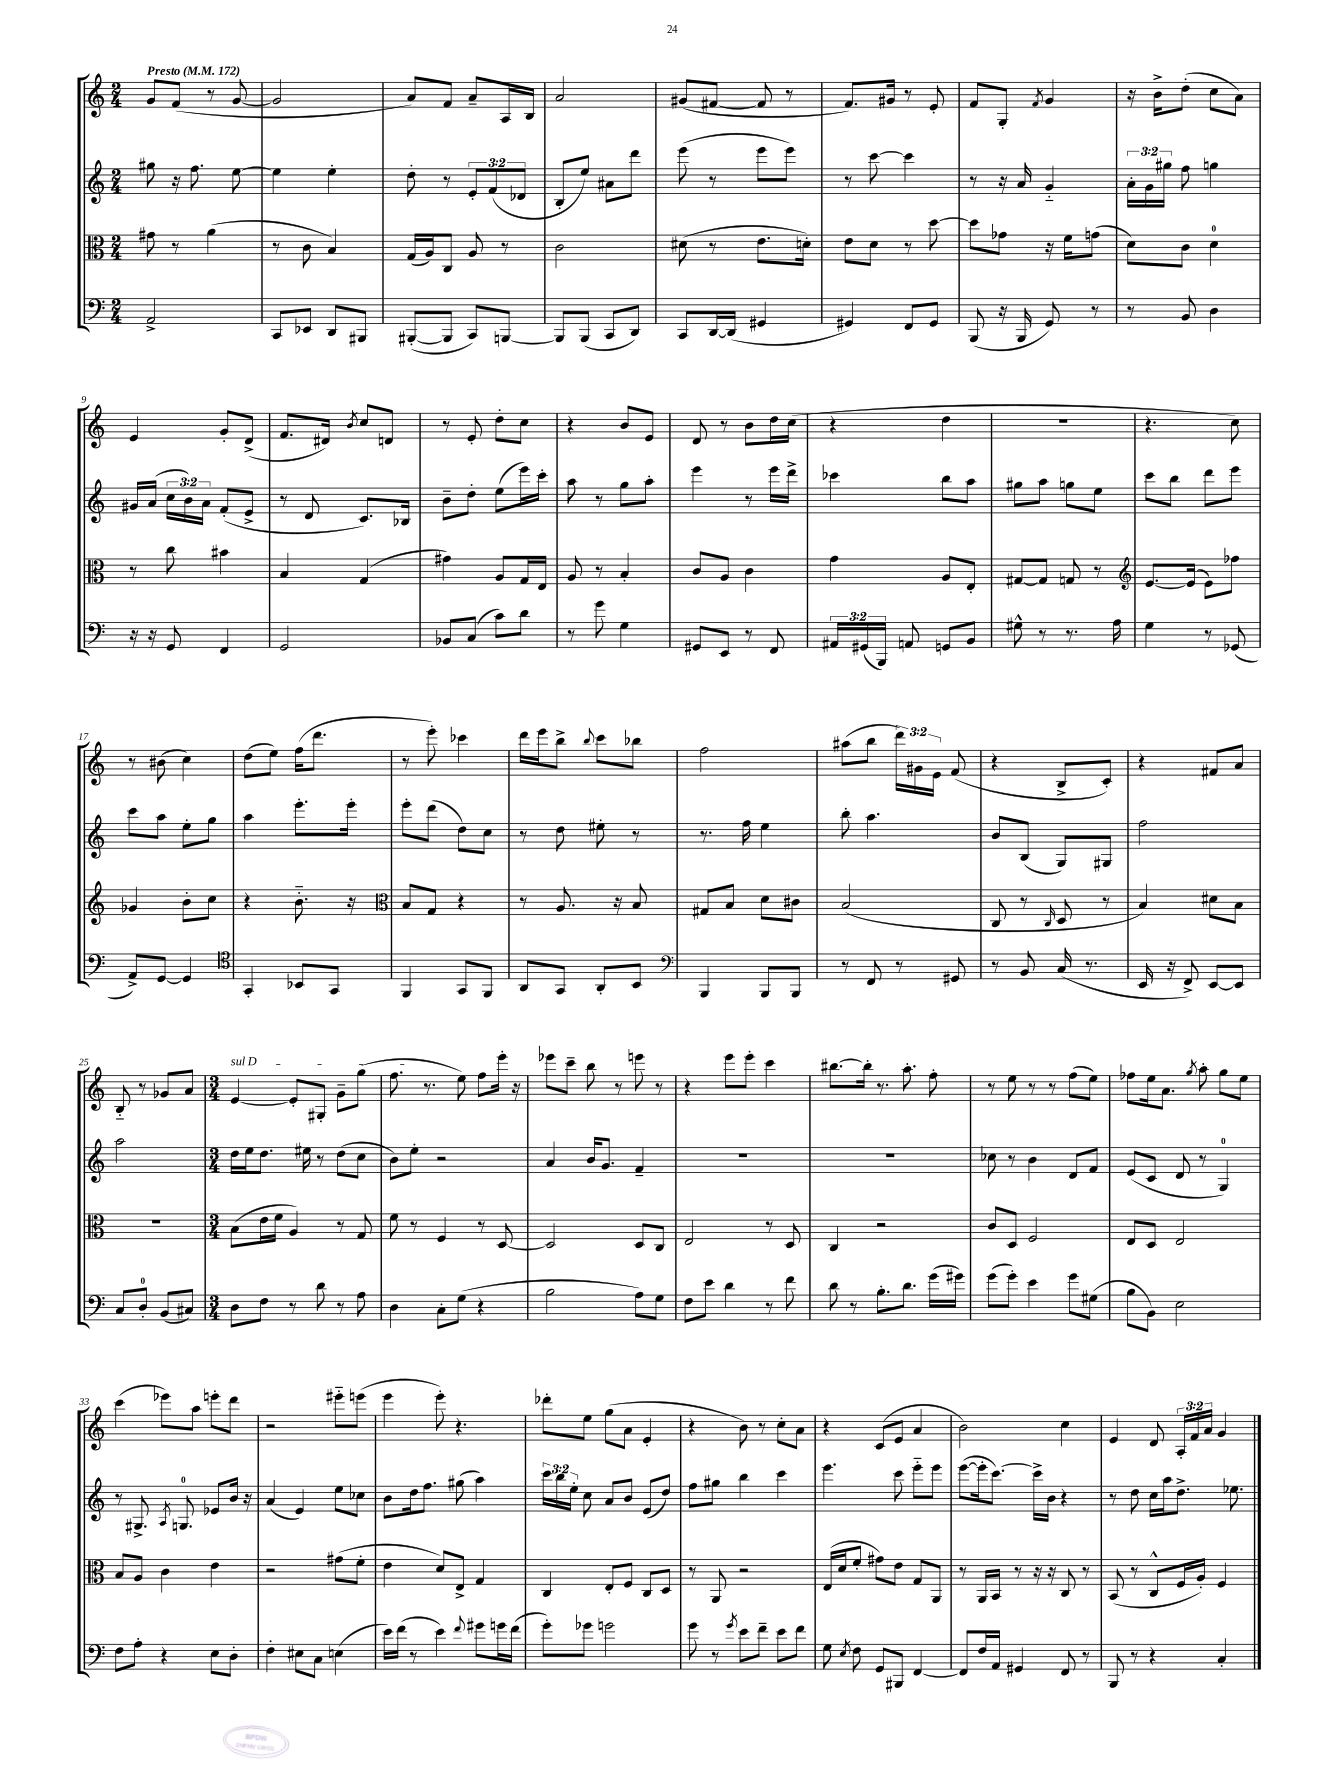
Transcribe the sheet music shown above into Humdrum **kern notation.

**kern	**kern	**kern	**kern
*part4	*part3	*part2	*part1
*staff4	*staff3	*staff2	*staff1
*clefF4	*clefC3	*clefG2	*clefG2
*k[]	*k[]	*k[]	*k[]
*M2/4	*M2/4	*M2/4	*M2/4
*MM172	*MM172	*MM172	*MM172
=1	=1	=1	=1
!	!	!	!LO:TX:a:B:t=Presto
2AA^/	8g#X\	8gg#X\	8g/L
.	8r	16r	(8f/J
.	.	8.ff\	.
.	(4a\	.	8r
.	.	[8ee\	[8g/
=2	=2	=2	=2
8CC/L	8r	4ee\]	2g/]
8EE-X/J	8c\	.	.
8DD/L	4B/)	4ee'\	.
8BBB#X/J	.	.	.
=3	=3	=3	=3
([8BBB#X'/L	(16G/LL	8dd'\	8a/L)
.	16A/J)	.	.
8BBB#/J]	8C/J	8r	8f/J
8CC/L)	8A/	12e'/L	8a~/L
.	.	(12f/	.
[8BBBn/J	8r	.	16A/L
.	.	12d-X/J	.
.	.	.	16B/JJ
=4	=4	=4	=4
8BBB/L]	2c\	8B'/L	2a/
(8BBB/J	.	8ee/J)	.
8CC/L	.	8a#X\L	.
8DD/J)	.	8ddd\J	.
=5	=5	=5	=5
8CC/L	(8d#X\	(8eee\	(8g#X/L
[16DD/L	8r	8r	[8f#X/J
(16DD/JJ]	.	.	.
4GG#X/	8.e\L	8eee\L	8f#/]
.	.	8eee\J)	8r
.	16dn'\Jk)	.	.
=6	=6	=6	=6
4GG#X/)	8e\L	8r	8.f/L)
.	8d\J	[8ccc\	.
.	.	.	16g#X/Jk
8FF/L	8r	4ccc\]	8r
8GG#/J	[8dd\	.	8e'/
=7	=7	=7	=7
(8BBB/	8dd\L]	8r	8f/L
16r	8g-X\J	16r	8G'/J
16BBB/	.	16a/	.
.	.	.	8qf/
8GG/)	16r	4g/	4g/
.	16f\KL	.	.
8r	(8gn\J	.	.
=8	=8	=8	=8
8r	8d\L)	24a'\LL	16r
.	.	24g\	.
.	.	.	16b^\KL
.	.	24gg#X\JJ	.
8BB/	8c\J	8ff\	(8dd'\J
4D\	4d\	4ggn\	8cc\L
.	.	.	8a\J)
!!LO:LB:g=z
=9	=9	=9	=9
16r	8r	16g#X/LL	4e/
16r	.	(16a/JJ	.
8GG/	8cc\	24cc\LL	.
.	.	24b\)	.
.	.	24a\JJ	.
4FF/	4b#X\	(8f'/L	8g'/L
.	.	8e^/J	(8d^/J
=10	=10	=10	=10
2GG/	4B/	8r	8.f/L
.	.	8d/	.
.	.	.	16d#X/Jk)
.	.	.	8qb/
.	(4G/	8.c/L)	8cc/L
.	.	.	8dn/J
.	.	16B-X/Jk	.
=11	=11	=11	=11
8BB-X/L	4g#X\)	8b~\L	8r
(8C/J	.	8dd'\J	8e'/
8c\L)	8A/L	(8ee\L	8dd'\L
8d\J	16G/L	16eee\L)	8cc\J
.	16E/JJ	16ccc'\JJ	.
=12	=12	=12	=12
8r	8A/	8aa\	4r
8g\	8r	8r	.
4G\	4B'/	8gg\L	8b/L
.	.	8aa'\J	8e/J
=13	=13	=13	=13
8GG#X/L	8c/L	4eee\	8d/
8EE/J	8A/J	.	8r
8r	4c\	8r	8b\L
8FF/	.	16eee\LL	16dd\L
.	.	16ddd^\JJ	(16cc\JJ
=14	=14	=14	=14
24AA#X/LL	4g\	4ccc-X\	4r
(24GG#X/	.	.	.
24BBB/JJ)	.	.	.
8AAn/	.	.	.
8GGn/L	8A/L	8bb\L	4dd\
8BB/J	8E'/J	8aa\J	.
=15	=15	=15	=15
8G#X^^\	[8G#X/L	8gg#X\L	2r
8r	8G#/J]	8aa\J	.
8.r	8Gn/	8ggn\L	.
.	8r	8ee\J	.
16A\	.	.	.
=16	=16	=16	=16
*	*clefG2	*	*
4G\	[8.e/L	8ccc\L	4.r
.	.	8bb\J	.
.	(16e/Jk]	.	.
8r	8e\L)	8ddd\L	.
(8GG-X/	8ff-X\J	8eee\J	8cc\)
!!LO:LB:g=z
=17	=17	=17	=17
8AA^/L)	4g-X/	8ccc\L	8r
[8GG/J	.	8aa\J	(8b#X\
4GG/]	8b'\L	8ee'\L	4cc\)
.	8cc\J	8gg\J	.
=18	=18	=18	=18
*clefC4	*	*	*
4GG'/	4r	4aa\	(8dd\L
.	.	.	8ee\J)
8BB-X/L	8.b\	8.eee'\L	(16ff\KL
.	.	.	8.ddd\J
8GG/J	.	.	.
.	16r	16eee'\Jk	.
=19	=19	=19	=19
*	*clefC3	*	*
4FF/	8B/L	8eee'\L	8r
.	8G/J	(8ddd\J	8eee'\)
8GG/L	4r	8dd\L)	4ccc-X\
8FF/J	.	8cc\J	.
=20	=20	=20	=20
8AA/L	8r	8r	16ddd\LL
.	.	.	16eee\J
8GG/J	8.A/	8dd\	8bb^\J
.	.	.	8qqbb/
8AA'/L	.	8ee#X'\	8ccc\L
.	16r	.	.
8BB/J	8B/	8r	8bb-X\J
=21	=21	=21	=21
*clefF4	*	*	*
4BBB/	8G#X/L	8.r	2ff\
.	8B/J	.	.
.	.	16ff\	.
8BBB/L	8d\L	4ee\	.
8BBB/J	8c#X\J	.	.
=22	=22	=22	=22
8r	(2B/	8bb'\	(8aa#X\L
8FF/	.	4.aa\	8bb\J
8r	.	.	24ddd\LL)
.	.	.	24g#X\
.	.	.	24e\JJ
8GG#X/	.	.	(8f/
=23	=23	=23	=23
8r	8C/	8b/L	4r
8BB/	8r	(8B/J	.
.	16qqC/	.	.
(16C/	8D/	8G/L)	8B^/L
8.r	.	.	.
.	8r	8G#X/J	8c'/J)
=24	=24	=24	=24
16EE/	4B/)	2ff\	4r
16r	.	.	.
8FF^/)	.	.	.
[8EE/L	8d#X\L	.	8f#X/L
8EE/J]	8B\J	.	8a/J
!!LO:LB:g=z
=25	=25	=25	=25
8C/L	2r	2aa\	8B/
8D'/J	.	.	8r
(8BB/L	.	.	8g-X/L
8C#X/J)	.	.	8a/J
=26	=26	=26	=26
*M3/4	*M3/4	*M3/4	*M3/4
!	!	!	!LO:TX:a:i:t=sul D
8D\L	(8B\L	16dd\LL	[4e/
.	.	16ee\J	.
8F\J	16e\L	8.dd\J	.
.	16f\JJ	.	.
8r	4A/)	.	8e'/L]
.	.	16ee#X\	.
8d\	.	8r	8G#X'/J
8r	8r	(8dd\L	8g~\L
8A\	8G/	8cc\J	(8gg\J
=27	=27	=27	=27
4D\	8f\	8b\L)	8.ff\
.	8r	8ee'\J	.
.	.	.	8.r
8C'\L	4F/	2r	.
(8G\J	.	.	8ee\)
4r	8r	.	8ff\L
.	[8D/	.	16eee'\Jk
.	.	.	16r
=28	=28	=28	=28
2B\	2D/]	4a/	8eee-X\L
.	.	.	8ccc~\J
.	.	16b/KL	8bb\
.	.	8.g/J	.
.	.	.	8r
8A\L)	8D/L	4f~/	8eeen\
8G\J	8C/J	.	8r
=29	=29	=29	=29
8F\L	2E/	2.r	4r
8e\J	.	.	.
4d\	.	.	8eee\L
.	.	.	8eee'\J
8r	8r	.	4ccc\
8f\	8D/	.	.
=30	=30	=30	=30
8d\	4C/	2.r	[8.bb#X\L
8r	.	.	.
.	.	.	16bb#'\Jk]
8.B'\L	2r	.	8.r
8.d\J	.	.	8.aa'\
(16g\LL	.	.	8ff'\
16g#X\JJ)	.	.	.
=31	=31	=31	=31
(8g\L	8c/L	8cc-X\	8r
8g'\J)	8D/J	8r	8ee\
4e\	2F/	4b\	8r
.	.	.	8r
8g\L	.	8d/L	(8ff\L
(8G#X\J	.	8f/J	8ee\J)
=32	=32	=32	=32
8B\L	8E/L	(8e/L	8ff-X\L
8BB\J)	8D/J	8c/J	16ee\k
.	.	.	8.a\J
2E\	2E/	8d/	.
.	.	.	8qgg/
.	.	8r	8aa'\
.	.	4G/)	8gg\L
.	.	.	8ee\J
!!LO:LB:g=z
=33	=33	=33	=33
8F\L	8B/L	8r	(4ccc\
8A'\J	8A/J	8.G#X^/	.
4r	4c\	.	8eee-X\L)
.	.	8qA/	.
.	.	8.Gn/	.
.	.	.	8aa\J
8E\L	4e\	8e-X/L	8eeen'\L
8D'\J	.	16b/Jk	8ddd\J
.	.	16r	.
=34	=34	=34	=34
4F'\	2r	(4a/	2r
8E#X\L	.	4e/)	.
8C\J	.	.	.
(4En\	(8g#X\L	8ee\L	8eee#X\L
.	8f'\J	8cc-X\J	(8eeen\J
=35	=35	=35	=35
16e\LL)	4e\	8b\L	4eee\
(16f\JJ	.	.	.
8r	.	16dd\k	.
.	.	8.ff\J	.
4e\)	8d/L)	.	8eee'\)
.	8E^/J	(8gg#X\	4.r
8qqf/	.	.	.
8g#X\L	4G/	4aa\)	.
16gn\L	.	.	.
(16f\JJ	.	.	.
=36	=36	=36	=36
8g'\L)	4C/	24ccc\LL	8ddd-X'\L
.	.	24bb\	.
.	.	24ee'\JJ	.
8g-X\J	.	8cc\	8ee\J
2gn\	8E'/L	8a/L	(8gg\L
.	8F/J	8b/J	8a\J
.	8C/L	(8e/L	4e'/
.	8D/J	8dd/J)	.
=37	=37	=37	=37
8g\	8r	8ff\L	4r
8r	8AA/	8gg#X\J	.
8qg/	.	.	.
8e\L	2r	4bb\	8b\)
8f~\J	.	.	8r
8e\L	.	4ccc\	8cc'\L
8f\J	.	.	8a\J
=38	=38	=38	=38
8G\	(16E/LL	4.eee\	4r
.	16d/J	.	.
8qE/	.	.	.
8F\	8f'/J	.	.
8GG/L	8g#X\L)	.	(8c/L
8BBB#X/J	8e\J	8ccc\	8e/J
[4FF/	8G/L	8eee\L	4a/
.	8AA/J	8eee\J	.
=39	=39	=39	=39
8FF/L]	8r	([8eee\L	2b\)
16F/L	16AA/LL	16eee'\k]	.
16AA/JJ	16BB/JJ	[8.ccc\J)	.
4GG#X/	8r	.	.
.	16r	16ccc^\LL]	.
.	16r	16b\JJ	.
8FF/	8C/	4r	4cc\
8r	8r	.	.
=40	=40	=40	=40
8BBB/	(8BB/	8r	4e/
8r	8r	8dd\	.
4r	8C^^/L	16cc\LL	8d/
.	.	16aa\J	.
.	16F/L	8.dd^\J	24A'/LL
.	.	.	24f/
.	16A'/JJ)	.	.
.	.	.	24a/JJ
4C'/	4F/	.	4g/
.	.	8.ee-X\	.
==	==	==	==
*-	*-	*-	*-
